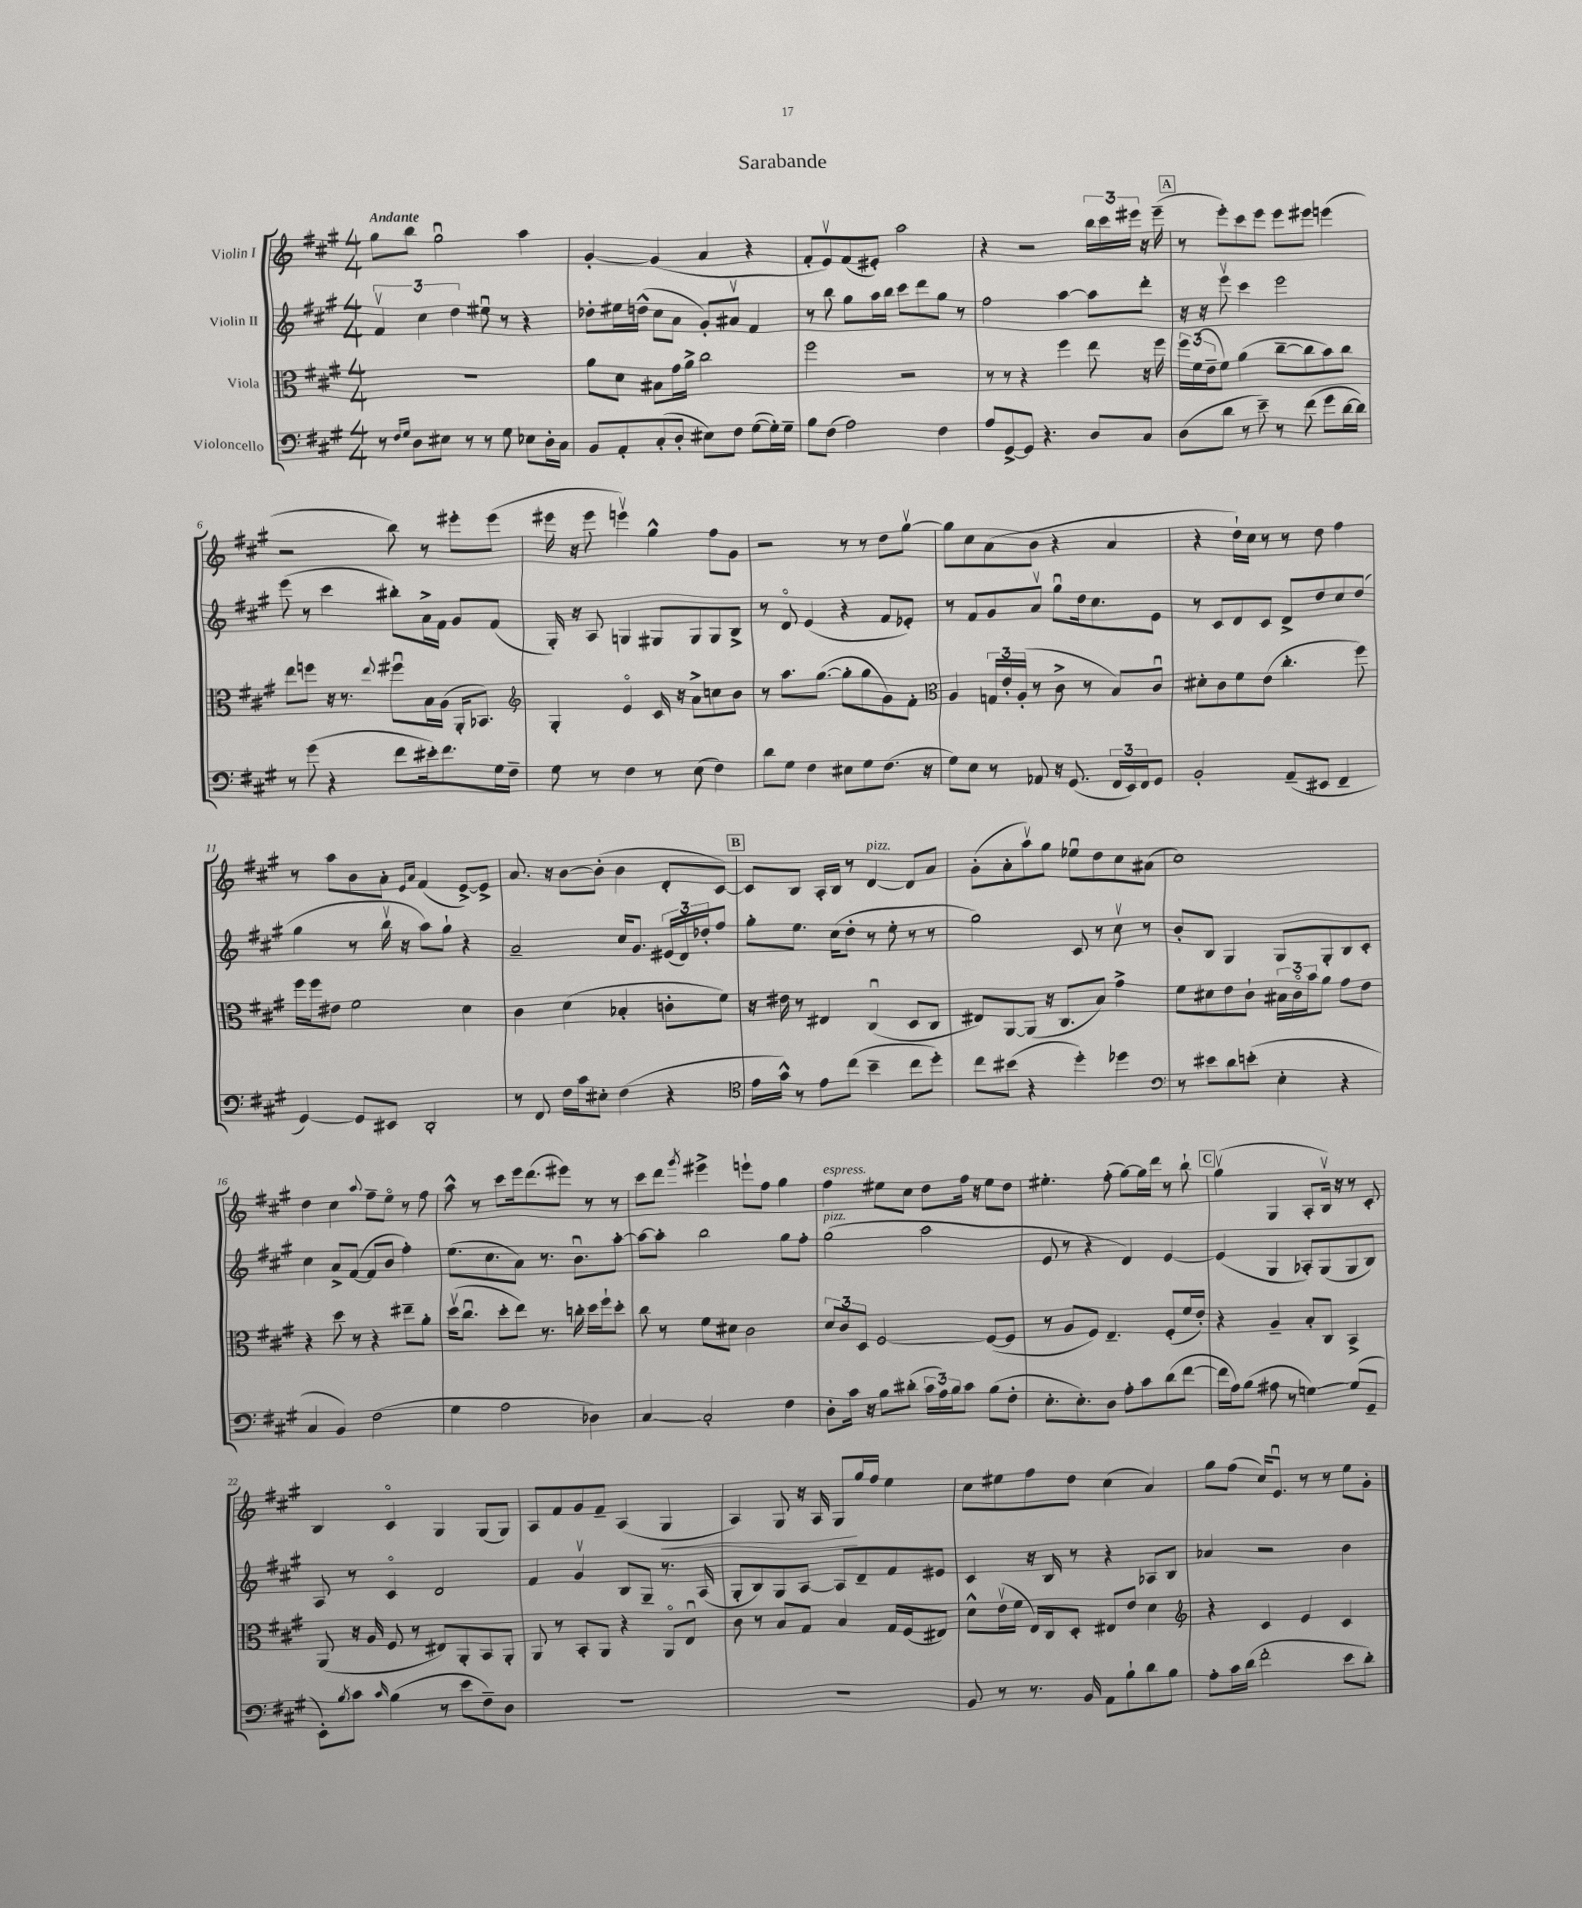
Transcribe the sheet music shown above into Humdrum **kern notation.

**kern	**kern	**kern	**kern
*staff4	*staff3	*staff2	*staff1
*clefF4	*clefC3	*clefG2	*clefG2
*k[f#c#g#]	*k[f#c#g#]	*k[f#c#g#]	*k[f#c#g#]
*M4/4	*M4/4	*M4/4	*M4/4
8r	1r	6f#v	8gg#
16qqF#	.	.	.
16qqG#	.	.	.
8D	.	.	8bb
.	.	6cc#	.
8E#	.	.	2gg#u
.	.	6dd	.
8r	.	.	.
8r	.	8ee#u	.
8G#	.	8r	.
8E-	.	4r	4aa
16D'	.	.	.
16C#	.	.	.
=	=	=	=
8BB	8a	8dd-'	[4g#'
8AA'	8d	16ee#	.
.	.	(16dd^^	.
(8C#'	8B#	8cc#	(4g#]
8D'	16g#	8a	.
.	16a^	.	.
8E#)	2cc#	8g#')	4a
8F#	.	8a#v	.
([8G#	.	4f#	4r
16G#'])	.	.	.
16G#~	.	.	.
=	=	=	=
8B	2ff#	8r	8f#'
(8F#	.	8bb	8ev)
2A)	.	8gg#	(8f#
.	.	16aa	8e#')
.	.	16bb	.
.	2r	8ccc#	2aa
.	.	8ddd	.
4F#	.	8gg#	.
.	.	8r	.
=	=	=	=
8A	8r	2ff#	4r
[8GG#^	8r	.	.
8GG#]	4r	.	2r
4.r	.	.	.
.	4ff#	[4aa	.
8D	8ee	8aa]	24bb
.	.	.	24ccc#
.	.	.	24eee#
8C#	16r	8ddd'	16r
.	16ff#	.	(16eee#~
=	=	=	=
(8D	24ff#	16r	8r
.	(24f#	.	.
.	.	16r	.
.	24e~	.	.
8d	8f#)	8eeev	8eee')
8r	(4a	4ccc#	8ccc#
8e~)	.	.	8eee
8r	[8cc#~	2eee	8eee
(8f#	8cc#]	.	8eee#
8g#	8b)	.	(4eee
[16d	8cc#	.	.
16d])	.	.	.
=	=	=	=
8r	8ee	(8eee	2r
(8g#	8ff	8r	.
4r	16r	4ccc#	.
.	8.r	.	.
.	8qqee	.	.
8f#	8ff#u	8bb#')	8bb)
16e#')	16B	16a^	8r
8.f#	(16A	16f#	.
.	16AA'	8g#	8eee#'
.	8.BB-)	.	.
16G#	.	(8f#	(8eee#
16F#~	.	.	.
=	=	=	=
*	*clefG2	*	*
8G#	4G#'	16G#')	16eee#
.	.	16r	16r
8r	.	8A	8eee#
4F#	4eo	4G	4eeev)
8r	16c#	8G#	4gg#^^
.	16r	.	.
(8E	8a^	8G#	.
4F#)	8cc	8G#	8ff#
.	8b	8B^	8g#
=	=	=	=
8d	8r	8r	2r
8G#	8.aa	8do	.
4F#	.	(4e	.
.	([8.gg#	.	.
8E#	8gg#']	4r	8r
8G#	8gg#	.	8r
(8.F#	8g#)	8f#	8dd
.	8f#'	8e-')	[8gg#v
16r	.	.	.
=	=	=	=
*	*clefC3	*	*
8G#)	4A	8r	8gg#]
8E	.	8f#	8cc#
8r	24G	8g#	(8a
.	24e'	.	.
.	(24A'	.	.
8AA-	8r	8av	8b
16r	8c#^	8gg#u	4r
(8.GG#	.	.	.
.	8r	16dd	.
.	.	8.cc#	.
24FF#	8B)	.	4a
24EE)	.	.	.
24FF#	.	.	.
8GG#	8c#u	8e	.
=	=	=	=
2BB'	8d#'	8r	4r
.	8c#	8c#	.
.	8f#	8d	16dd`)
.	.	.	16cc#
.	(8e	8c#	8r
(8AA~	4.cc#'	8d^	8r
8EE#	.	8dd	8dd
4FF#~	.	8cc#	4ff#
.	8ff#)	(8dd	.
=	=	=	=
[4GG#)	16ff#	4gg#	8r
.	16ff#	.	.
.	8e#	.	8aa
8GG#]	2f#	8r	8b
8EE#	.	16bbv	8a'
.	.	16r	.
.	.	.	16qqe
.	.	.	16qqa
2DD'	.	8aa)	(4f#
.	.	8gg#`	.
.	4d	4r	[8e^)
.	.	.	8e^]
=	=	=	=
8r	4c#	2a~	8.a
8FF#	.	.	.
.	.	.	16r
16F#	(4d	.	[8b
16c#	.	.	.
8E#'	.	.	(8b']
(4F#	4B-'	16cc#	4b
.	.	8.g#	.
4r	8c'	(24e#	8d'
.	.	24d)	.
.	.	24dd-'	.
.	8f#)	8ff#	[8c#)
=	=	=	=
*clefC4	*	*	*
16e	16r	8gg#'	8c#]
16g#^^)	16e#	.	.
8r	8r	8.ee	8B
8e	4E#	.	16A'
.	.	(16cc#	16B
(8cc#	.	8dd'	8r
4b~	(4C#u	8r	[4d
.	.	8ee'	.
8cc#	8D	8r	8d]
8dd')	8C#	8r	8a
=	=	=	=
8cc#	8E#)	2gg#)	(8g#'
(8b#	[8AA	.	8a'
4r	(8AA]	.	8aav)
.	16r	.	8gg#
.	8.C#	.	.
4dd')	.	8c#	8ee-u
.	8B)	8r	8dd
4dd-	4g#^	8cc#v	8cc#
.	.	8r	(8a#
=	=	=	=
*clefF4	*	*	*
8r	8f#	8b'	1cc#)
8e#	8d#	8B	.
8d	8e	4G#	.
(8e'	8c#`	.	.
4E'	24B#	8G#	.
.	24c#o	.	.
.	24b	.	.
.	8a	8G#'	.
4r	8g#	8B	.
.	8e	8c#'	.
=	=	=	=
4C#	4r	4cc#	4dd
4BB)	8dd	8a^	4cc#
.	8r	([8f#	.
.	.	.	8qqaa
(2F#	4r	8f#]	8ff#~
.	.	8b	8eeo
.	8ee#~	4ff#')	8r
.	8a'	.	8ff#
=	=	=	=
4G#	(16ddv	(8.ee	8aa^^
.	8.cc#u	.	.
.	.	.	8r
.	.	8.cc#	.
2A	8dd'	.	8ccc#
.	8ee)	8a)	16eee
.	.	.	(8.ddd
.	8.r	8.r	.
.	.	.	8eee#)
.	16cc'	8.bu	.
4D-)	16dd	.	8r
.	16ff#`	.	.
.	8dd'	[8aa'	8r
=	=	=	=
[4C#	8cc#	8aa_	8ccc#
.	8r	8aa']	8ddd
.	.	.	8qggg#
2C#']	8f#	2bb	4eee#^
.	8d#	.	.
.	2c#	.	8eee`
.	.	.	8ff#
4F#	.	8gg#	4gg#
.	.	8ff#'	.
=	=	=	=
8D'	12d	(2gg#	4ff#
.	12c#	.	.
16c#	.	.	.
.	12D	.	.
16r	.	.	.
8B	[2F#	.	8ee#
(8d#'	.	.	8cc#
24c#	.	2aa	8dd
24A)	.	.	.
24B	.	.	.
8c#	.	.	16ff#
.	.	.	16r
(8B	(8F#_	.	8ee#
8F#'	8F#]	.	8dd
=	=	=	=
8.E'	8r	8e	4.ee#'
.	8A	8r	.
8.E')	.	.	.
.	8F#)	4r	.
8D	4.E~	.	(8ff#'
8A'	.	4d)	[8gg#)
8c#	.	.	16gg#]
.	.	.	16ddd
(8d	(8F#'	[4e	8r
[8f#	16f#	.	8bb`
.	16e')	.	.
=	=	=	=
16f#]	4r	(4e]	(4gg#v
16A)	.	.	.
(8B	.	.	.
8A#	4A~	4G#	4G#
8r	.	.	.
[4G)	8B'	8A-')	8A'
.	8C#	(8G#	16Bv)
.	.	.	16r
(8G]	4BB^	8G#	8r
8GG#~	.	8B)	8c#'
=	=	=	=
8EE')	(8AA	8A	4B
8qB	.	.	.
8c#	16r	8r	.
.	16A	.	.
16qqc#	.	.	.
(4B	8F#	4c#o	4c#o
.	8r	.	.
8r	8E#)	2d	4G#
8e	8AA'	.	.
8F#~)	8BB	.	(8G#
8D	8AA'	.	8G#)
=	=	=	=
1r	8AA	4f#	8A
.	8r	.	8f#
.	8BB'	4g#v	8g#
.	8AA	.	8f#~
.	4r	8B	(4A
.	.	8G#~	.
.	8AAo	8.r	4G#
.	8Eu	.	.
.	.	(16A	.
=	=	=	=
1r	8c#	8G#'	4A)
.	8r	8B)	.
.	8B	8G#	8G#
.	8G#	[8A	16r
.	.	.	16A
.	4B	8A]	8G#
.	.	8d~	16gg#
.	.	.	16ff#
.	16G#	8f#	4ee
.	(16F#	.	.
.	8E#)	8e#	.
=	=	=	=
8BB	8d^^	4c#	8cc#
8r	(16ev	.	8ee#
.	16f#	.	.
8.r	16E)	16r	8ff#
.	16C#	16B	.
.	8D'	8r	8dd
16BB	.	.	.
8AA	8E#	4r	(4cc#
8B`	8e	.	.
8d	4d	8A-	4a)
8B	.	8B	.
=	=	=	=
*	*clefG2	*	*
8A'	4r	4a-	8gg#
16c#	.	.	(8ff#
(16d	.	.	.
2f#'	4c#	2r	16cc#)
.	.	.	8.eu
.	4e	.	8r
.	.	.	8r
8e	4c#	4b	8ee
8d')	.	.	8g#'
==	==	==	==
*-	*-	*-	*-
